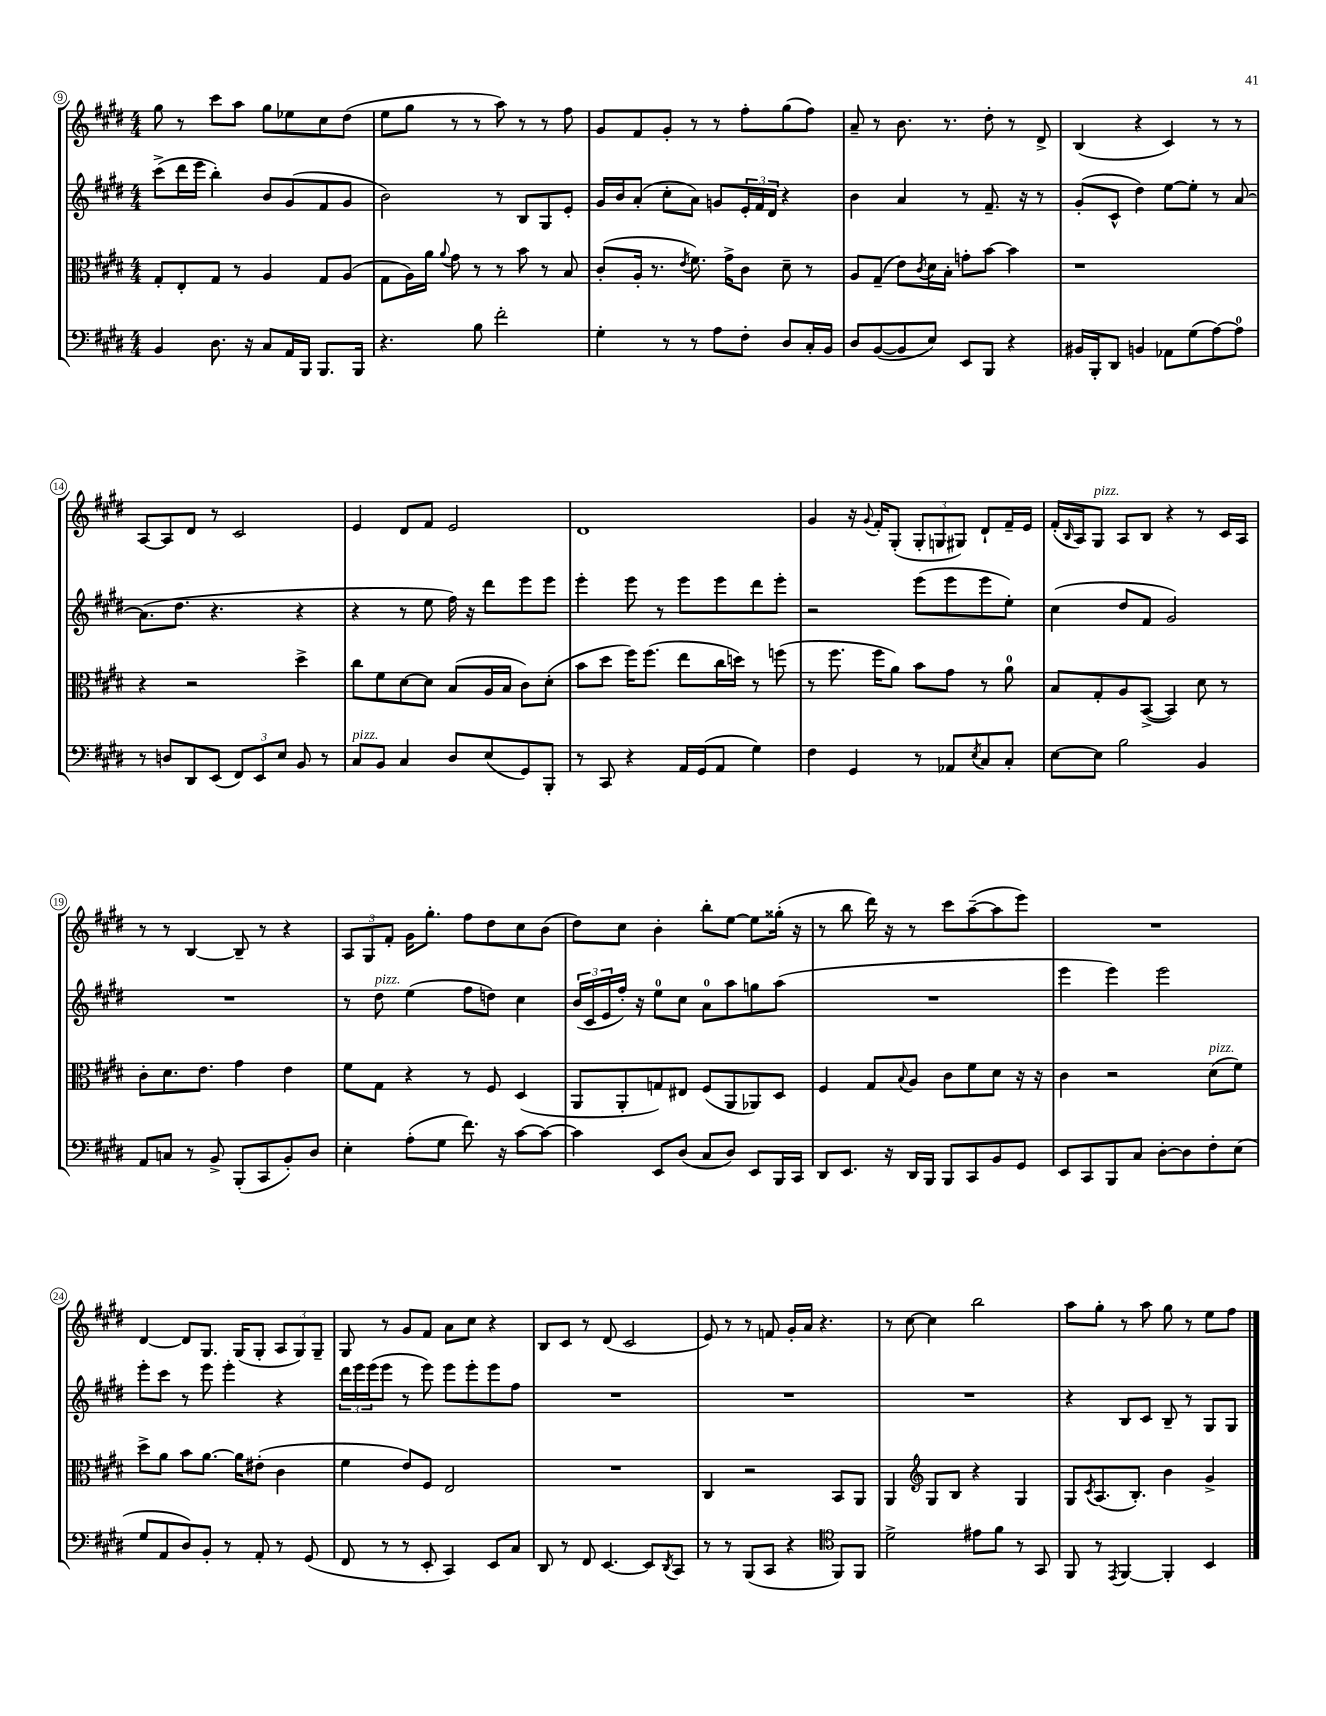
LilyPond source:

<<
\new StaffGroup <<
\new Staff = "s0" {
    \clef treble \key e \major \numericTimeSignature \time 4/4
    gis''8 r8 cis'''8 a''8 gis''8 ees''8 cis''8 dis''8( |
    e''8 gis''8 r8 r8 a''8) r8 r8 fis''8 |
    gis'8 fis'8 gis'8-. r8 r8 fis''8-. gis''8( fis''8) |
    a'8-- r8 b'8. r8. dis''8-. r8 dis'8-> |
    b4( r4 cis'4) r8 r8 |
    a8~ a8 dis'8 r8 cis'2 |
    e'4 dis'8 fis'8 e'2 |
    dis'1 |
    gis'4 r16 \appoggiatura { gis'8 } fis'16-. gis8-.( \tuplet 3/2 { gis8-. g8 gis8) } dis'8-! fis'16-- e'16 |
    fis'16-.( \grace { b16 } a16) gis8^\markup { \italic "pizz." } a8 b8 r4 r8 cis'16 a16 |
    r8 r8 b4~ b8-- r8 r4 |
    \tuplet 3/2 { a8 gis8 fis'8-. } gis'16 gis''8.-. fis''8 dis''8 cis''8 b'8( |
    dis''8) cis''8 b'4-. b''8-. e''8~ e''8 gisis''16-.( r16 |
    r8 b''8 dis'''16) r16 r8 cis'''8 a''8~--( a''8 e'''8) |
    R1 |
    dis'4~ dis'8 gis8. gis16( gis8-. \tuplet 3/2 { a8 gis8) gis8-- } |
    gis8 r8 gis'8 fis'8 a'8 cis''8 r4 |
    b8 cis'8 r8 dis'8( cis'2 |
    e'8) r8 r8 f'8 gis'16-. a'16 r4. |
    r8 cis''8~ cis''4 b''2 |
    a''8 gis''8-. r8 a''8 gis''8 r8 e''8 fis''8 \bar "|." |
}
\new Staff = "s1" {
    \clef treble \key e \major \numericTimeSignature \time 4/4
    cis'''8->( dis'''16 e'''16 b''4-.) b'8 gis'8( fis'8 gis'8 |
    b'2) r8 b8 gis8 e'8-. |
    gis'16 b'16 a'8-.( cis''8-. a'8) g'8 \tuplet 3/2 { e'16-. fis'16 dis'16 } r4 |
    b'4 a'4 r8 fis'8.-- r16 r8 |
    gis'8-.( cis'8-^ dis''4) e''8~ e''8-. r8 a'8~ |
    a'8.( dis''8. r4. r4 |
    r4 r8 e''8 fis''16) r16 dis'''8 e'''8 e'''8 |
    e'''4-. e'''8 r8 e'''8 e'''8 dis'''8 e'''8-. |
    r2 e'''8( e'''8 e'''8 e''8-.) |
    cis''4( dis''8 fis'8 gis'2) |
    R1 |
    r8 dis''8^\markup { \italic "pizz." } e''4( fis''8 d''8) cis''4 |
    \tuplet 3/2 { b'16( cis'16 e'16 } fis''16-.) r16 e''8-0 cis''8 a'8-0 a''8 g''8 a''8( |
    R1 |
    e'''4 e'''4) e'''2 |
    e'''8-. cis'''8 r8 e'''8 e'''4-. r4 |
    \tuplet 3/2 { dis'''16 e'''16 e'''16( } e'''8 r8 e'''8) e'''8 e'''8-. e'''8 fis''8 |
    R1 |
    R1 |
    R1 |
    r4 b8 cis'8 b8-- r8 gis8 gis8 \bar "|." |
}
\new Staff = "s2" {
    \clef alto \key e \major \numericTimeSignature \time 4/4
    gis8-. e8-. gis8 r8 a4 gis8 a8( |
    gis8 a16) a'16 \appoggiatura { a'8 } gis'8 r8 r8 b'8 r8 b8 |
    cis'8-.( a16-. r8. \acciaccatura { e'8 } fis'8.) gis'16-> cis'8 dis'8-- r8 |
    a8 gis8--( e'8) \acciaccatura { cis'8 } dis'16 b16-. g'8-. b'8~ b'4 |
    r1 |
    r4 r2 dis''4-> |
    cis''8 fis'8 dis'8~ dis'8 b8( a16 b16 cis'8) dis'8-.( |
    b'8 dis''8 fis''16) fis''8.( e''8 cis''16 d''16) r8 f''8( |
    r8 fis''8. fis''16 a'8) b'8 gis'8 r8 a'8-0 |
    b8 gis8-. a8 b,8~->( b,4) dis'8 r8 |
    cis'8-. dis'8. e'8. gis'4 e'4 |
    fis'8 gis8 r4 r8 fis8 dis4( |
    a,8 a,8-. g8) eis8 fis8( a,8 aes,8) dis8 |
    fis4 gis8 \appoggiatura { b8 } a8 cis'8 fis'8 dis'8 r16 r16 |
    cis'4 r2 dis'8^\markup { \italic "pizz." }( fis'8) |
    dis''8-> a'8 b'8 a'8.~ a'16 eis'8-.( cis'4 |
    fis'4 e'8) fis8 e2 |
    R1 |
    cis4 r2 b,8 a,8 |
    a,4 \clef treble gis8 b8 r4 gis4 |
    gis8 \acciaccatura { cis'8 } a8.( b8.-.) b'4 gis'4-> \bar "|." |
}
\new Staff = "s3" {
    \clef bass \key e \major \numericTimeSignature \time 4/4
    b,4 dis8. r16 cis8 a,16 b,,16 b,,8. b,,16 |
    r4. b8 fis'2-. |
    gis4-. r8 r8 a8 fis8-. dis8 cis16-. b,16 |
    dis8 b,8~( b,8 e8) e,8 b,,8 r4 |
    bis,16 b,,16-. dis,8 b,4 aes,8 gis8( a8~) a8-0 |
    r8 d8 dis,8 e,8( \tuplet 3/2 { fis,8) e,8 e8 } b,8 r8 |
    cis8^\markup { \italic "pizz." } b,8 cis4 dis8 e8( gis,8) b,,8-. |
    r8 cis,8 r4 a,16 gis,16( a,8 gis4) |
    fis4 gis,4 r8 aes,8 \acciaccatura { e8 } cis8 cis8-. |
    e8~ e8 b2 b,4 |
    a,8 c8 r8 b,8-> b,,8-.( cis,8 b,8-.) dis8 |
    e4-. a8-.( gis8 fis'8.) r16 cis'8~ cis'8~ |
    cis'4 e,8 dis8( cis8 dis8) e,8 b,,16 cis,16 |
    dis,8 e,8. r16 dis,16 b,,16 b,,8 cis,8 b,8 gis,8 |
    e,8 cis,8 b,,8 cis8 dis8~-. dis8 fis8-. e8( |
    gis8 a,8 dis8) b,8-. r8 a,8-. r8 gis,8( |
    fis,8 r8 r8 e,8-. cis,4) e,8 cis8 |
    dis,8 r8 fis,8 e,4.~ e,8 \acciaccatura { dis,8 } cis,8 |
    r8 r8 b,,8( cis,8 r4 \clef tenor fis,8) fis,8 |
    dis'2-> eis'8 fis'8 r8 gis,8 |
    fis,8 r8 \acciaccatura { e,8 } fis,4~ fis,4-. b,4 \bar "|." |
}
>>
>>
\layout { \context { \Score currentBarNumber = #9 \override BarNumber.stencil = #(make-stencil-circler 0.1 0.3 ly:text-interface::print) } }
